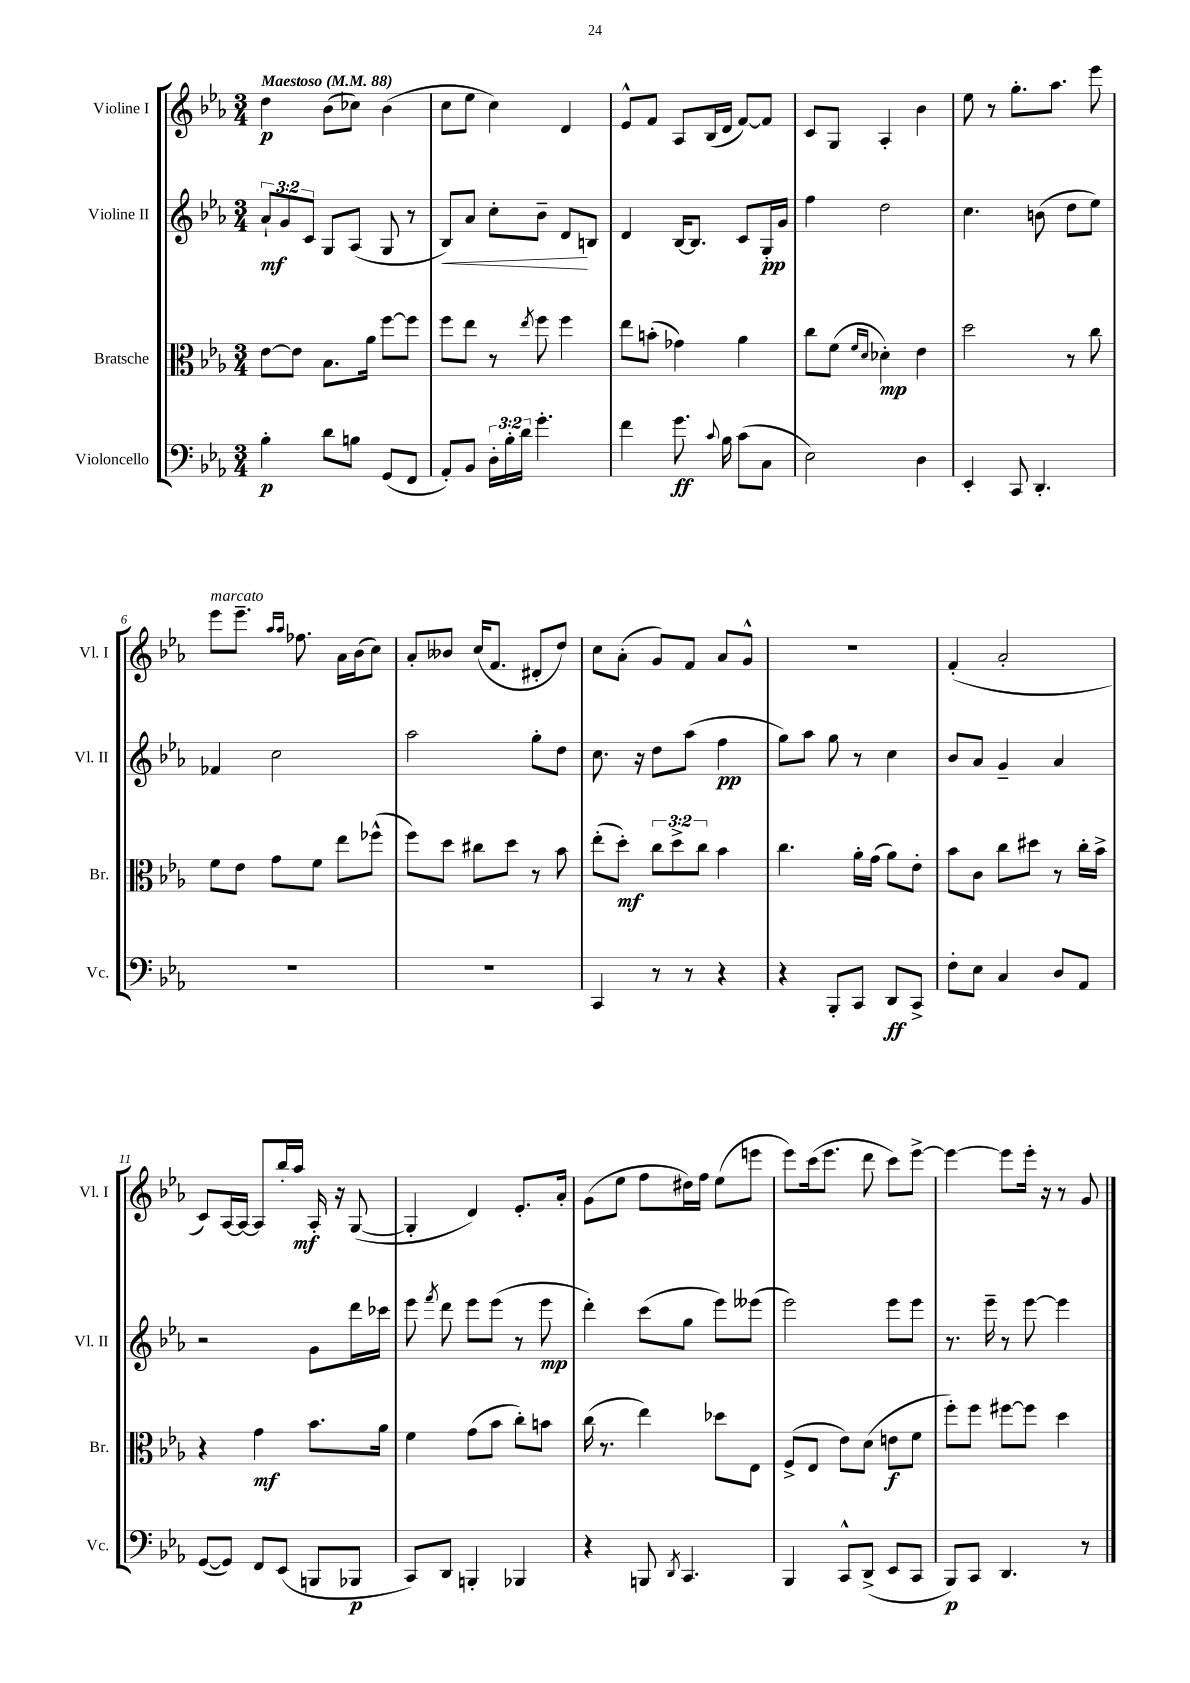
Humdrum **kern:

**kern	**kern	**kern	**kern
*staff4	*staff3	*staff2	*staff1
*clefF4	*clefC3	*clefG2	*clefG2
*k[b-e-a-]	*k[b-e-a-]	*k[b-e-a-]	*k[b-e-a-]
*M3/4	*M3/4	*M3/4	*M3/4
*MM88	*MM88	*MM88	*MM88
4B-'\	[8e-\L	12a-`/L	4dd\
.	.	12g/	.
.	8e-\]J	.	.
.	.	12c/J	.
8d\L	8.B-\L	8G/L	(8b-\L
8B\J	.	(8A-/J	8cc-\J)
.	16a-\Jk	.	.
(8GG/L	[8ff\L	8G/	(4b-\
8FF/J	8ff\]J	8r	.
=	=	=	=
8AA-'/L)	8ff\L	8B-/L)	8cc\L
8BB-/J	8ee-\J	8a-/J	8ee-\J
24D'\LL	8r	8cc'\L	4cc\)
24B-'\	.	.	.
24d\JJ	.	.	.
.	8qee-/	.	.
4.g'\	8ff\	8b-~\J	.
.	4ff\	8d/L	4d/
.	.	8B/J	.
=	=	=	=
4f\	8ee-\L	4d/	8e-^^/L
.	(8b'\J	.	8f/J
8.g\	4g-\)	[16B-/LK	8A-/L
.	.	8.B-/]J	.
.	.	.	(16B-/L
8qqc/	.	.	.
16B-\	.	.	16d/JJ
(8c\L	4a-\	8c/L	[8f/L)
8C\J	.	16G'/L	8f/]J
.	.	16g/JJ	.
=	=	=	=
2E-\)	8cc\L	4ff\	8c/L
.	(8f\J	.	8G/J
.	16qqf/LL	.	.
.	16qqd/JJ	.	.
.	4d-'\)	2dd\	4A-'/
4D\	4e-\	.	4b-\
=	=	=	=
4EE-'/	2dd\	4.cc\	8ee-\
.	.	.	8r
8CC/	.	.	8.gg'\L
4.DD'/	.	(8b\	.
.	.	.	8.aa-\J
.	8r	8dd\L	.
.	8cc\	8ee-\J)	8eee-\
=	=	=	=
2.r	8f\L	4f-/	8eee-\L
.	8e-\J	.	8.eee-~\J
.	8g\L	2cc\	.
.	.	.	16qqaa-/LL
.	.	.	16qqaa-/JJ
.	.	.	8.ff-\
.	8f\J	.	.
.	8ee-\L	.	16a-\LL
.	.	.	(16b-\J
.	(8ff-^^\J	.	8cc\J)
=	=	=	=
2.r	8ff\L)	2aa-\	8a-'/L
.	8dd\J	.	8b--/J
.	8cc#\L	.	(16cc/LK
.	.	.	8.f/J
.	8dd\J	.	.
.	8r	8gg'\L	8d#'/L
.	8b-\	8dd\J	8dd/J)
=	=	=	=
4CC/	(8ee-'\L	8.cc\	8cc\L
.	8dd'\J)	.	(8a-'\J
.	.	16r	.
8r	12cc\L	8dd\L	8g/L)
.	12dd^\	.	.
8r	.	(8aa-\J	8f/J
.	12cc\J	.	.
4r	4b-\	4ff\	8a-/L
.	.	.	8g^^/J
=	=	=	=
4r	4.cc\	8gg\L)	2.r
.	.	8aa-\J	.
8BBB-'/L	.	8gg\	.
8CC/J	16a-'\LL	8r	.
.	(16g\JJ	.	.
8DD/L	8a-\L)	4cc\	.
8CC^/J	8e-'\J	.	.
=	=	=	=
8F'\L	8b-\L	8b-/L	(4f'/
8E-\J	8c\J	8a-/J	.
4C/	8cc\L	4g~/	2a-'/
.	8dd#\J	.	.
8D/L	8r	4a-/	.
8AA-/J	16cc'\LL	.	.
.	16b-^\JJ	.	.
=	=	=	=
([8GG/L	4r	2r	8c/L)
8GG/]J)	.	.	[16A-/L
.	.	.	16A-/_JJ
8FF/L	4g\	.	8A-/]L
(8EE-/J	.	.	16bb-'/L
.	.	.	16aa-/JJ
8BBB/L	8.b-\L	8g\L	16A-'/
.	.	.	16r
8BBB-/J	.	16ddd\L	([8G/
.	16a-\Jk	16ccc-\JJ	.
=	=	=	=
8CC/L)	4f\	8eee-\	4G'/]
.	.	8qfff/	.
8DD/J	.	8ddd\	.
4BBB'/	(8g\L	8eee-\L	4d/)
.	8b-\J	(8eee-\J	.
4BBB-/	8cc'\L)	8r	8.e-'/L
.	8b\J	8eee-\	.
.	.	.	16a-'/Jk
=	=	=	=
4r	(16cc\	4ddd'\)	(8g\L
.	8.r	.	.
.	.	.	8ee-\J
8BBB/	4ee-\)	(8ccc\L	8ff\L
8qDD/	.	.	.
4.CC/	.	8gg\J	16dd#\L)
.	.	.	16ff\JJ
.	8dd-\L	8eee-\L)	(8ee-\L
.	8E-\J	(8eee--\J	8eee\J
=	=	=	=
4BBB-/	(8F^/L	2eee-\)	8eee-\L)
.	8E-/J	.	(16ccc\k
.	.	.	8.eee-\J
8CC^^/L	8e-\L)	.	.
(8DD^/J	(8d\J	.	8ddd\
8EE-/L	8e\L	8eee-\L	8ccc\L)
8CC/J	8f\J	8eee-\J	[8eee-^\J
=	=	=	=
8BBB-/L)	8ff'\L)	8.r	4eee-\_
8CC/J	8ff\J	.	.
.	.	16eee-~\	.
4.DD/	[8ff#\L	8r	8eee-\]L
.	8ff#\]J	[8eee-\	16eee-'\Jk
.	.	.	16r
.	4dd\	4eee-\]	8r
8r	.	.	8g/
==	==	==	==
*-	*-	*-	*-
